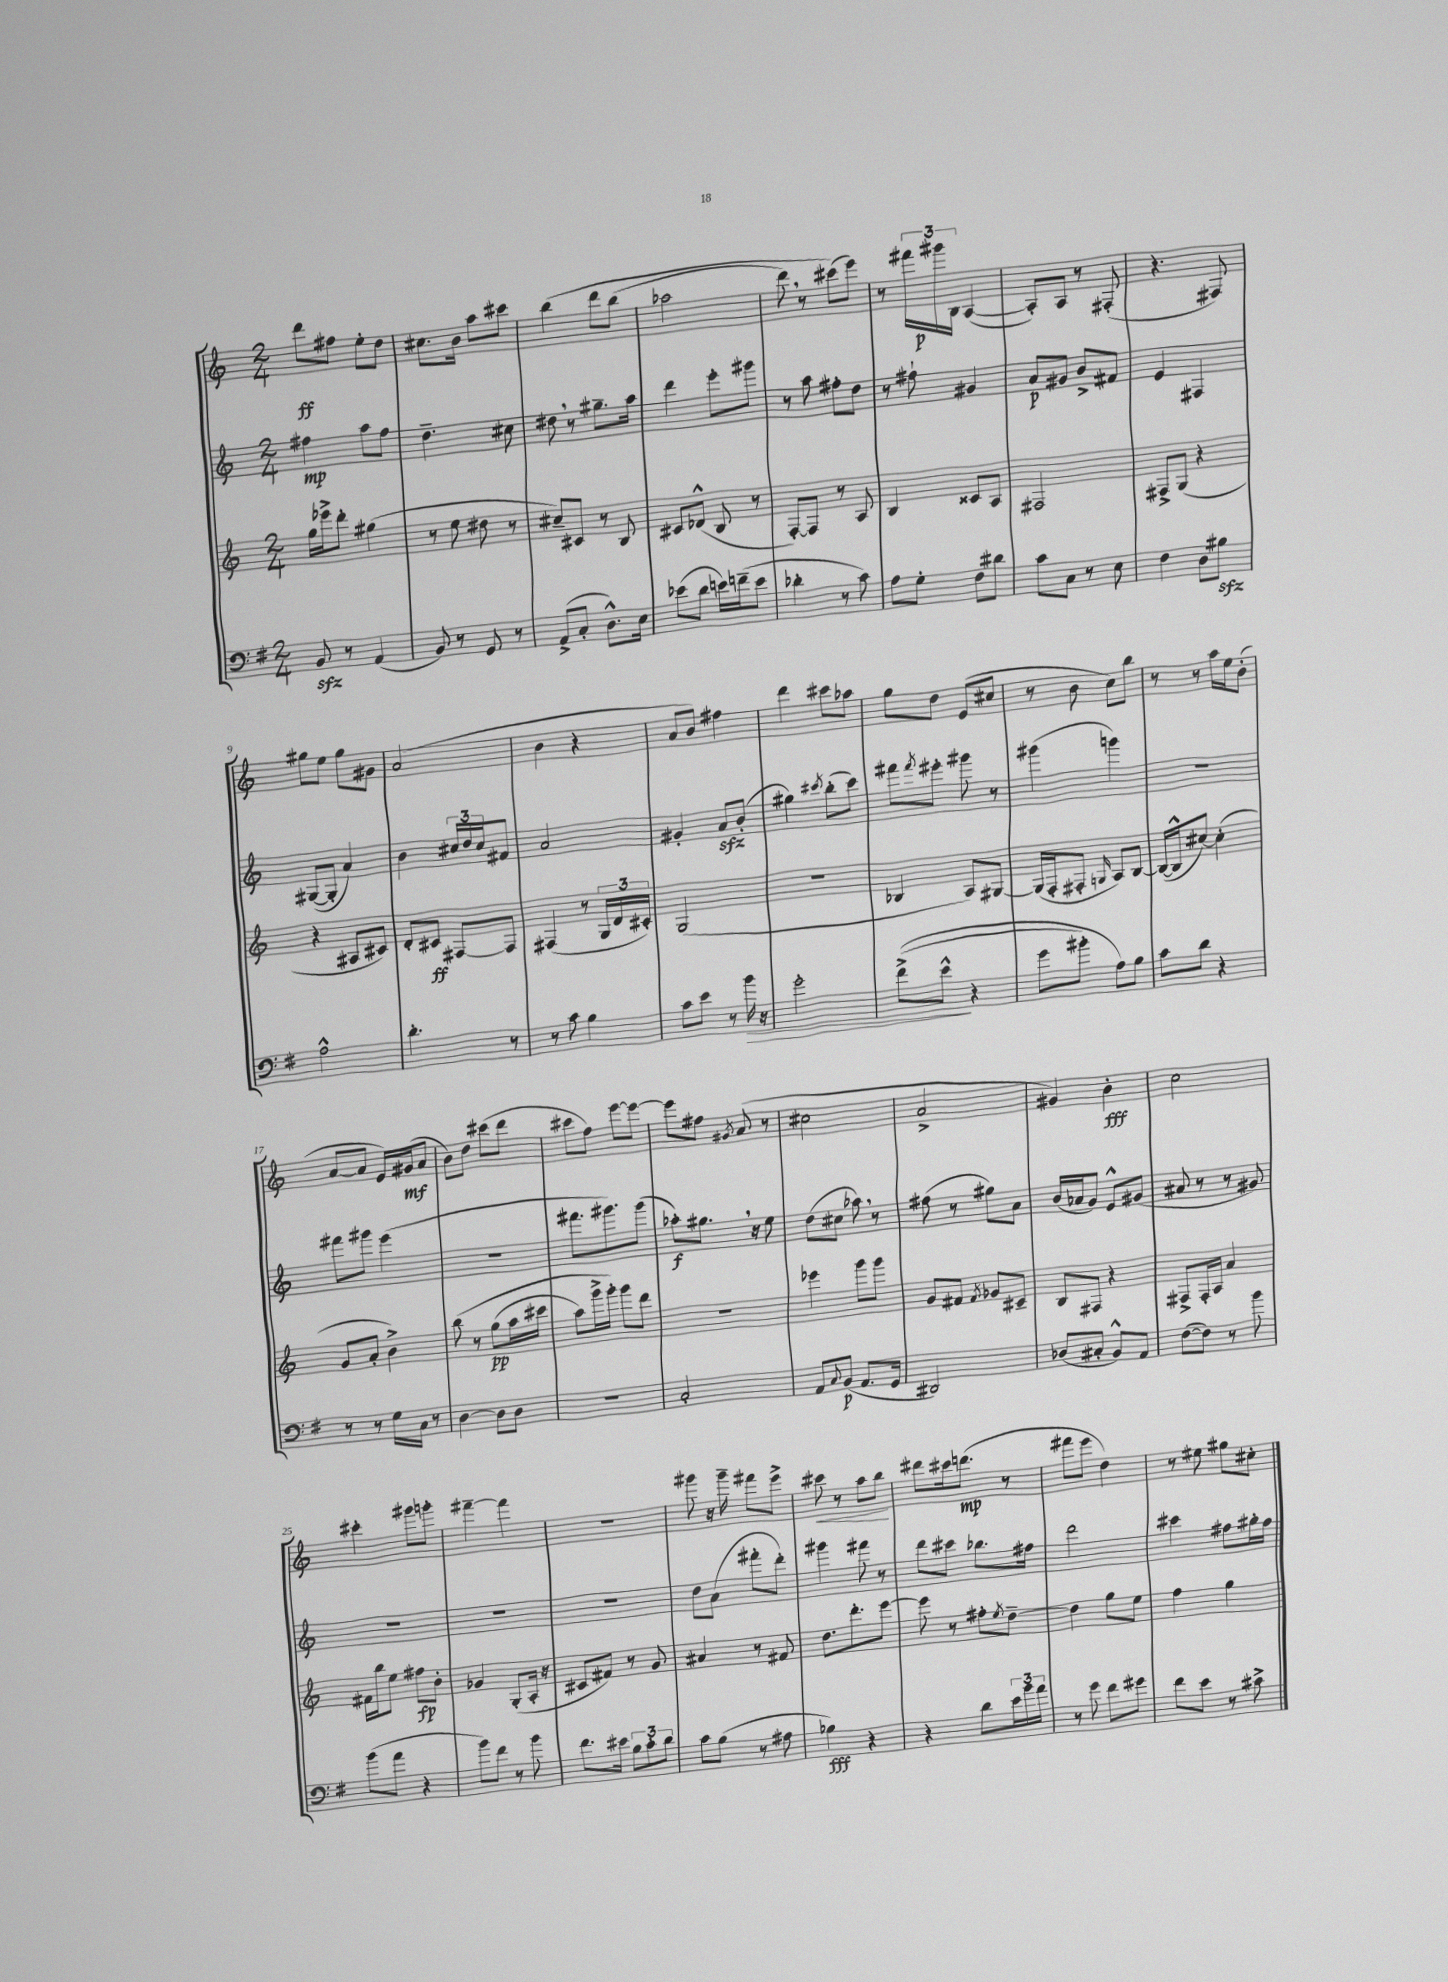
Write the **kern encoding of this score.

**kern	**kern	**kern	**kern
*staff4	*staff3	*staff2	*staff1
*clefF4	*clefG2	*clefG2	*clefG2
*k[f#]	*k[]	*k[]	*k[]
*M2/4	*M2/4	*M2/4	*M2/4
8BB	16gg	4ff#	8ddd
.	16eee-^	.	.
8r	8ddd'	.	8ff#
(4AA	(4gg#	8aa	8ee'
.	.	8ff#	8dd
=	=	=	=
8BB)	8r	4.dd~	8.cc#
8r	8ee	.	.
.	.	.	16b
8GG	8dd#	.	8aa
8r	8r	8cc#	8ccc#
=	=	=	=
(8AA^	8cc#~)	8dd#	&(4bb
8C'	8c#	8r	.
8.D^^)	8r	8.gg#~	8ddd
.	8B	.	(8bb
16E	.	16aa	.
=	=	=	=
(8e-	8c#	4ddd	2aa-
8d	(8d-^^	.	.
16e)	8B	8eee'	.
(16f~	.	.	.
8e	8r	8ggg#	.
=	=	=	=
4d-'	[8F')	8r	8ddd)
.	8F]	8aa	8r
8r	8r	8ff#'	(8ccc#&)
8c)	8A	8dd	8eee)
=	=	=	=
8A	4B	8r	8r
8G'	.	8ff#`	24fff#
.	.	.	24ggg#
.	.	.	24B
8F#	8c##	4g#	([4A
8d#	8A	.	.
=	=	=	=
8c	2F#	8a	8A'])
8C	.	8g#	8A
8r	.	8b^	8r
8E	.	8f#	(8F#'
=	=	=	=
4F#	8F#^	4e	4.r
.	(8G	.	.
8D	4r	4F#	.
8B#	.	.	8F#)
=	=	=	=
2A^^	4r	([8G#	8gg#
.	.	8G#']	8ee
.	8A#	4a)	8gg#
.	8c#)	.	8g#
=	=	=	=
4.d'	8d'	4b	(2a
.	8c#	.	.
.	[8F#	24cc#	.
.	.	24dd	.
.	.	24cc#	.
8r	8F#]	8f#	.
=	=	=	=
8r	(4F#	2a	4b
8c	.	.	.
4B	8r	.	4r
.	24G	.	.
.	24d	.	.
.	24c#')	.	.
=	=	=	=
8c	(2G	4g#'	8a
8e	.	.	8b)
8r	.	8a	4ff#
16b	.	(8b'	.
16r	.	.	.
=	=	=	=
2g'	2r	4gg#)	4ddd
.	.	8qccc#	.
.	.	(8bb'	8ccc#
.	.	8ccc#)	8aa-
=	=	=	=
&((8f#^	4B-	8fff#	8gg
.	.	8qfff#	.
8e^^	.	8eee#'	8dd
4r	8A)	8ggg#	(8e
.	[8G#	8r	8cc#
=	=	=	=
8g	(16G#]	(4ggg#	8r
.	16F'	.	.
8b#')	8F#'	.	8b
.	16qqG	.	.
8A&)	8A)	4ggg)	8cc)
8B	[8B	.	8bb
=	=	=	=
8c	(16B_	2r	8r
.	16B^^]	.	.
8d	[8cc#)	.	8r
4r	(4cc#']	.	16aa
.	.	.	16ee
.	.	.	(8b'
=	=	=	=
8r	8g	8fff#	[8a
8r	8a'	8ggg#	8a]
16G	4b^)	(4eee	16e)
16C	.	.	(16g#
8r	.	.	8a
=	=	=	=
[4D	&(8bb	2r	8b)
.	8r	.	8dd
8D]	(8gg	.	(8ccc#
8D	16aa	.	8ddd
.	16ccc#	.	.
=	=	=	=
2r	8aa)	8.fff#	8ccc#
.	16ggg^	.	8ff)
.	16ggg'&)	8.ggg#)	.
.	8ggg	.	[8eee
.	8ddd	(8ggg#	8eee_
=	=	=	=
2C'	2r	8aa-')	8eee]
.	.	8.gg#	8ff#
.	.	.	8qg#
.	.	.	(8a
.	.	16r	.
.	.	8ee	8r
=	=	=	=
8AA	4eee-	(8dd	2cc#
8qqC	.	.	.
(8BB	.	8cc#	.
8.AA	8ggg	8aa-)	.
.	8ggg	8r	.
16GG	.	.	.
=	=	=	=
2DD#)	8g	(8ff#	2a^
.	8f#	8r	.
.	8qf#	.	.
.	8g-	8gg#)	.
.	8c#~	8a	.
=	=	=	=
(8D-	8B	(16b	4g#)
.	.	16a-	.
8C#'	8F#	8g)	.
8BB^^)	4r	8e^^	4b'
8AA	.	(8g#	.
=	=	=	=
([8F#	8F#^	8a#	2cc
8F#])	16F#'	8r	.
.	16A	.	.
8r	4a	8r	.
8b	.	8g#)	.
=	=	=	=
(8b	16f#	2r	4ccc#'
.	16bb	.	.
8a	8ee	.	.
4r	8ff#	.	8ggg#
.	8b'	.	8ggg'
=	=	=	=
8b)	4g-	2r	[4fff#~
8f#	.	.	.
8r	(8G'	.	4fff#]
8b	16A'	.	.
.	16r	.	.
=	=	=	=
8.f#	8c#	2r	2r
.	8f#)	.	.
16e#	.	.	.
12B	8r	.	.
12c'	.	.	.
.	8g	.	.
12d	.	.	.
=	=	=	=
8c	4a#	8dd	8ggg#
(8B	.	(8a	16r
.	.	.	16ggg#~
8r	8r	8fff#'	8fff#
8A#	8f#	8ddd')	8eee^
=	=	=	=
4B-)	8.dd	4ggg#	8ccc#
.	.	.	8r
.	8.ddd'	.	.
4r	.	8fff#	8aa
.	[8eee	8r	8bb
=	=	=	=
4r	8eee]	8ddd	8ddd#
.	8r	8ccc#	16ccc#
.	.	.	(8.ddd
8d	8ff#'	8.bb-	.
.	8qee	.	.
24e	[8dd~	.	8r
24b	.	.	.
.	.	16ff#	.
24a	.	.	.
=	=	=	=
8r	4dd]	2ddd	8fff#
8g	.	.	8eee
8f#	8gg	.	4dd)
8g#	8ee	.	.
=	=	=	=
8f#	4ff	4ccc#	8r
8e	.	.	8ee#
8r	4gg	8ff#	8gg#
8c#^	.	16gg#'	8cc#'
.	.	16ff#	.
==	==	==	==
*-	*-	*-	*-
